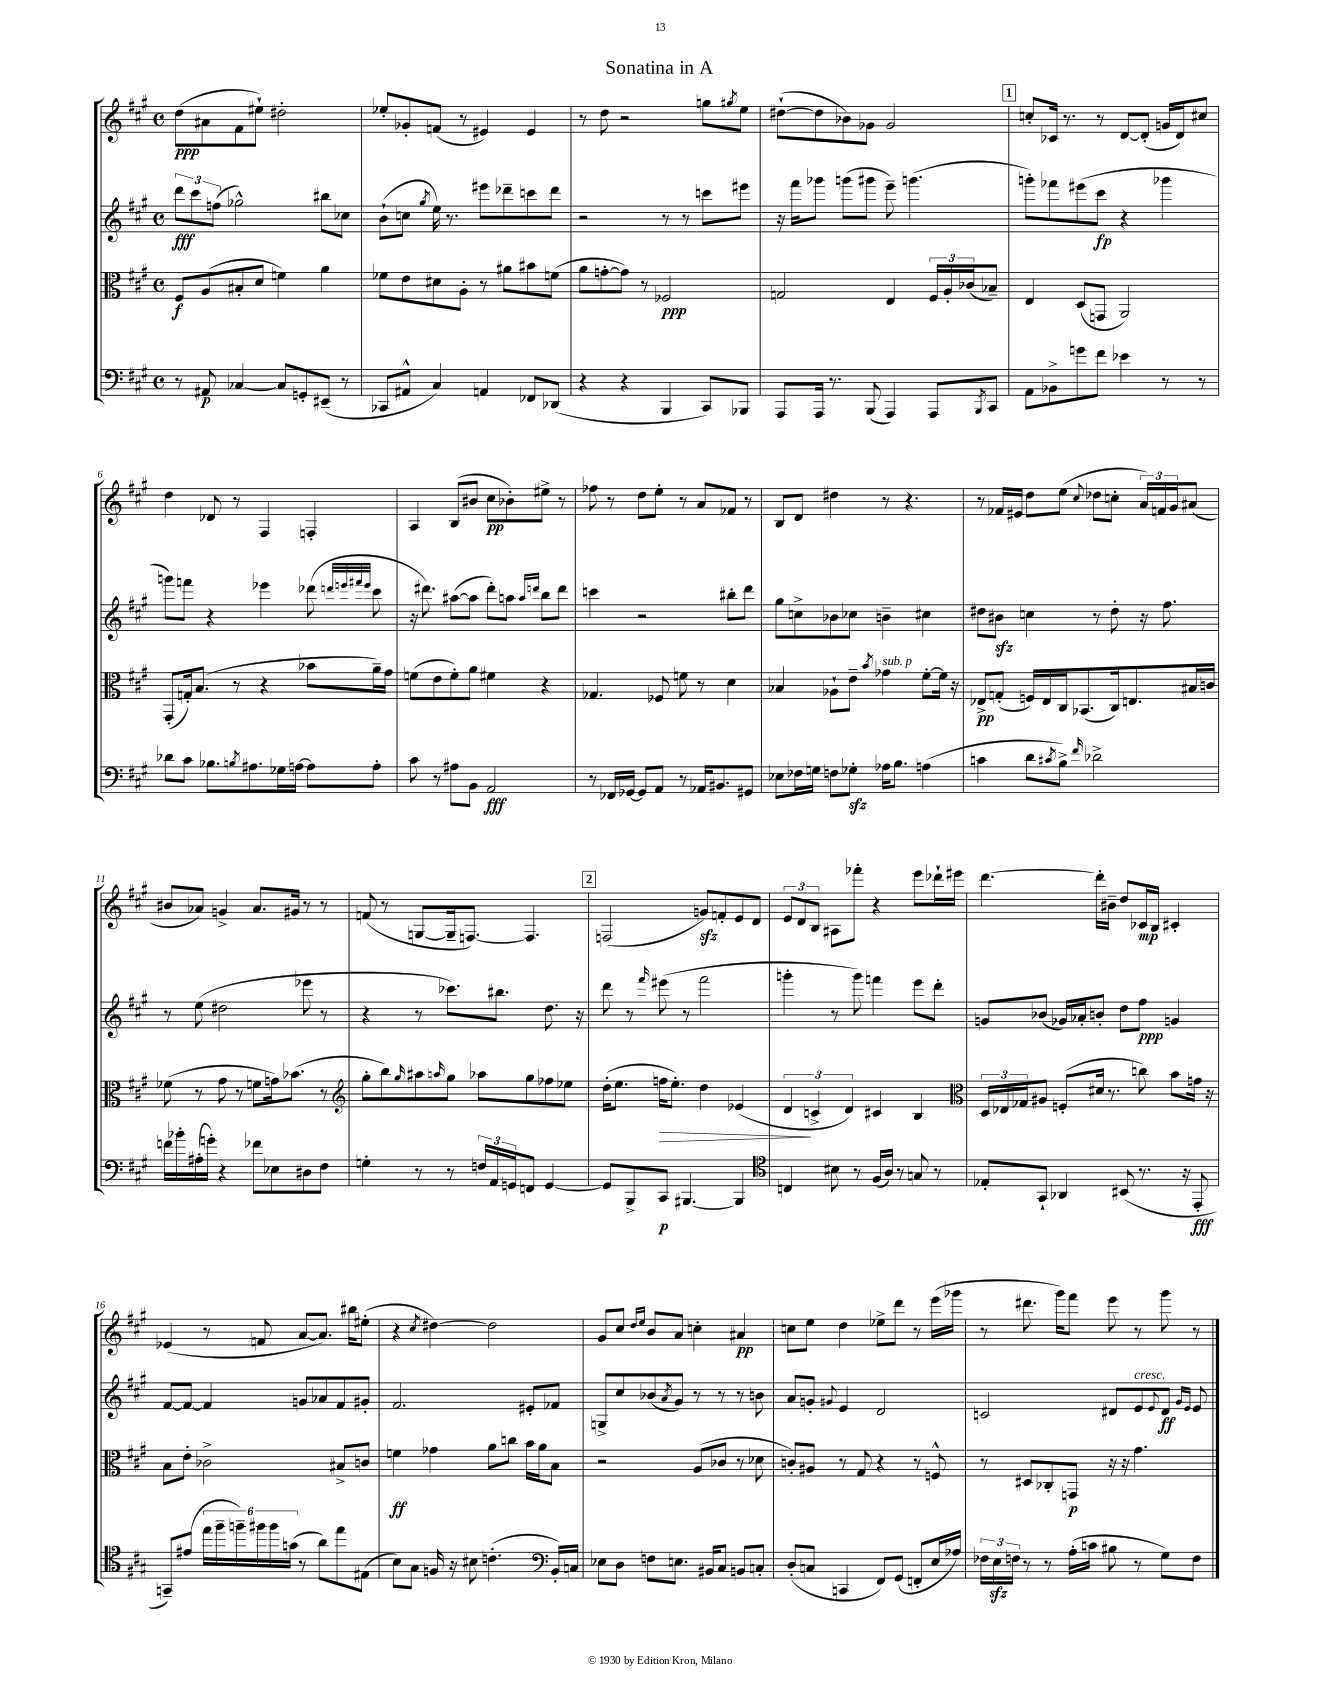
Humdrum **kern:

**kern	**kern	**kern	**kern
*staff4	*staff3	*staff2	*staff1
*clefF4	*clefC3	*clefG2	*clefG2
*k[f#c#g#]	*k[f#c#g#]	*k[f#c#g#]	*k[f#c#g#]
*M4/4	*M4/4	*M4/4	*M4/4
*met(c)	*met(c)	*met(c)	*met(c)
8r	8F#	12ddd	(8dd
.	.	12ccc#	.
8AA#	(8A	.	8a#
.	.	(12ff	.
[4C-	8B#'	2gg-^^)	8f#
.	8d	.	8ee#`)
8C-]	4f)	.	2dd#'
8GG'	.	.	.
(8EE#~	4a	8bb#	.
8r	.	8cc-	.
=	=	=	=
8CC-	8f-	(8b`	8ee-'
8AA#^^	8e	8cc	8g-'
.	.	8qgg#	.
4C#)	8d#	16ee)	(8f
.	.	8.r	.
.	8A'	.	8r
4AA	8r	8eee#	4e#)
.	8a#	8ddd-~	.
8FF-	8b#	8ccc	4e#
(8DD-	(8f	8ddd-	.
=	=	=	=
4r	8a	2r	8r
.	[8g'	.	8dd
4r	8g])	.	2r
.	8r	.	.
4BBB	2F-	8r	.
.	.	8r	.
8CC#)	.	8ccc	8gg
.	.	.	8qgg#
8BBB-	.	8eee#	8ee
=	=	=	=
8AAA	2G	16r	([8dd#`
.	.	16fff#	.
16AAA	.	8ggg-	8dd#]
8.r	.	.	.
.	.	(8ggg	8b-)
(8BBB	.	8ggg#	8g-
4AAA)	4E	8eee~)	2g-
.	.	(4.ggg	.
8AAA	24F#	.	.
.	24A'	.	.
.	(24c-	.	.
8qBBB	.	.	.
8CC#	8B-~)	.	.
=	=	=	=
8AA	4E	8ggg')	8cc'
8BB-^	.	8fff-	16c-
.	.	.	8.r
8g	(8D	(8eee#	.
8f#	8GG	8ccc#	8r
4e-	2AA)	4r	[8d
.	.	.	(8d']
8r	.	4ggg-	16g
.	.	.	16d)
8r	.	.	8cc#
=	=	=	=
8d-	(8GG#'	8ggg)	4dd
8c#	16G')	8fff	.
.	(8.B	.	.
8.B-	.	4r	8d-
.	8r	.	8r
8qB	.	.	.
8.A#	.	.	.
.	4r	4eee-	4F#
16G-	.	.	.
[16A	.	.	.
8A]	8b-	(8ddd-	4F'
.	.	32qqddd	.
.	.	32qqeee	.
.	.	32qqfff#	.
.	.	32qqeee	.
8A'	16a~)	8ccc#	.
.	16g#	.	.
=	=	=	=
8c#	(8f	16r	4A
.	.	8.ddd#)	.
8r	8e	.	.
8A#	8f')	([8aa#	(8B
8BB	8a	8aa#]	8b#
2AA	4f#	8ddd#')	8cc#
.	.	8aa	8b-')
.	.	16qqaa	.
.	.	16qqddd	.
.	4r	8bb	8ee#^
.	.	8ddd	8r
=	=	=	=
8r	4.G-	4ccc	8ff-
16FF-	.	.	8r
[16GG-	.	.	.
8GG-]	.	2r	8dd
8AA	8F-	.	8ee'
8r	8f	.	8r
16AA-	8r	.	8a
8.BB#	.	.	.
.	4d	8bb#'	8f-
8GG#	.	8ddd	8r
=	=	=	=
8E-	4B-	8gg#	8B
16F-	.	8cc^	8d
16G	.	.	.
8F	8A-`	8b-	4dd#
8G-'	8e~	8cc-	.
.	8qb	.	.
16A-	4g-	4b~	8r
8.B	.	.	.
.	.	.	4.r
(4A	[8f#'	4cc#	.
.	16f#]	.	.
.	16r	.	.
=	=	=	=
4c	8E-^	8dd#	8r
.	(8G'	8b#	16f-
.	.	.	16e#
8d	16F)	4cc	8dd
.	16E-	.	.
8qc#	.	.	.
8B^)	16C#	.	(8ee
.	(8.BB-	.	.
16qqf#	.	.	8qqcc#
2d-^	.	8r	8dd-
.	16C#)	8dd#'	8cc'
.	8.E	.	.
.	.	16r	24a)
.	.	.	24f
.	.	8.ff#	.
.	.	.	24g#
.	16B#	.	(8a#
.	16c	.	.
=	=	=	=
16f	(8f-	8r	8b#
16b-'	.	.	.
(16A#'	8r	(8ee	8a-)
16g')	.	.	.
4r	8g#	2dd#	4g^
.	8r	.	.
8f-	8f	.	8.a-
8E-	16g)	.	.
.	(8.b-	.	16g#
8D#	.	8eee-	8r
8F#	8r	8r	8r
=	=	=	=
*	*clefG2	*	*
4G'	8gg#'	4r	(8f
.	8bb)	.	8r
.	16qqgg#	.	.
8r	8aa#	8r	[8G
.	16qqaa	.	.
8r	8gg#	8.ccc-)	16G~]
.	.	.	[8.F)
24F	8aa-	.	.
24AA	.	.	.
.	.	8.bb#	.
24GG	.	.	.
8FF	8gg#	.	4.F]
[4GG	8ff-	8.dd	.
.	8ee-	.	.
.	.	16r	.
=	=	=	=
8GG]	(16dd'	8ddd	(2F
.	8.ee	.	.
8BBB^	.	8r	.
.	.	16qqfff#	.
8CC#	16ff	(8eee#	.
.	8.ee')	.	.
[4.BBB#	.	8r	.
.	4dd	2fff#	8g)
.	.	.	8f'
4BBB#]	(4e-	.	8e
.	.	.	8d
=	=	=	=
*clefC4	*	*	*
4C	6d	4ggg'	12e
.	.	.	12d
.	6c^	.	12B
8B#	.	8r	8A#
.	6d)	.	.
8r	.	8ggg)	8fff-'
(16F#	4c#	4fff	4r
16A)	.	.	.
8r	.	.	.
8G	4B	8eee	8eee
8r	.	8ddd'	16ddd-`
.	.	.	16eee#
=	=	=	=
*	*clefC3	*	*
8E-'	24D	8g	[4.ddd
.	24E-	.	.
.	24G-	.	.
8GG#`	8A#	(8b-	.
4AA-	(8F'	16g-)	.
.	.	16a-'	.
.	16d#	8b'	16ddd']
.	8.r	.	16b#~
(8BB#	.	8dd	8dd
8.r	8cc)	8ff#	16c-
.	.	.	16B
.	8b	4g	4c#'
16r	.	.	.
8EE'	16g	.	.
.	16r	.	.
=	=	=	=
8GG~)	8B	[8f#	(4e-
(8e#	8e'	8f#_	.
24ee	2c-^	4f#]	8r
24ff#~	.	.	.
24ff~)	.	.	.
24ff#	.	.	8f
24ff#	.	.	.
(24g	.	.	.
8r	.	8g	[8a
8a)	.	8a-	8.a])
8ee	8B#^	8f#	.
.	.	.	16bb#
(8E#	8c	8g#'	(8ee#'
=	=	=	=
8B)	4f	2.f#	4r
8G#	.	.	.
.	.	.	8qcc#
16F	4g-	.	[4dd#)
16r	.	.	.
8B#	.	.	.
(4.c'	8a	.	2dd#]
.	8cc	.	.
.	16b	8e#'	.
.	16a	.	.
*clefF4	*	*	*
16BB')	8B	8f-	.
16C	.	.	.
=	=	=	=
8E-	2r	8G^	8g#
8D	.	8cc#	8cc#
.	.	.	16qqdd
.	.	.	16qqee
8F	.	(8b-	8b
.	.	8qa	.
8.E	.	8g#)	8a
.	(8A	8r	4cc'
16BB#	.	.	.
8C#	8c-	8r	.
8BB	8r	8r	4a#
8C'	8d-	8b	.
=	=	=	=
(8D'	8c')	8a	8cc
8C	8A#	8g'	8ee
.	.	8qqg#	.
4CC	8r	4e	4dd
.	8G#	.	.
8FF#)	4r	2d	8ee-^
(8GG#	.	.	8ddd
8FF'	8r	.	8r
16E	8F^^	.	(16eee
16A-)	.	.	16ggg-
=	=	=	=
24F-	8r	2c	8r
24E	.	.	.
24F	.	.	.
8r	8D#	.	8.ddd#
8r	8C-'	.	.
.	.	.	16ggg#)
(16A'	8GG	.	8fff#
16c	.	.	.
8B#	16r	8d#	8eee
.	16r	.	.
8r	4.g#	8e	8r
.	.	8qqe	.
8G#)	.	8d#	8ggg#
.	.	16qqg#	.
.	.	16qqe	.
8F	.	8e	8r
==	==	==	==
*-	*-	*-	*-
